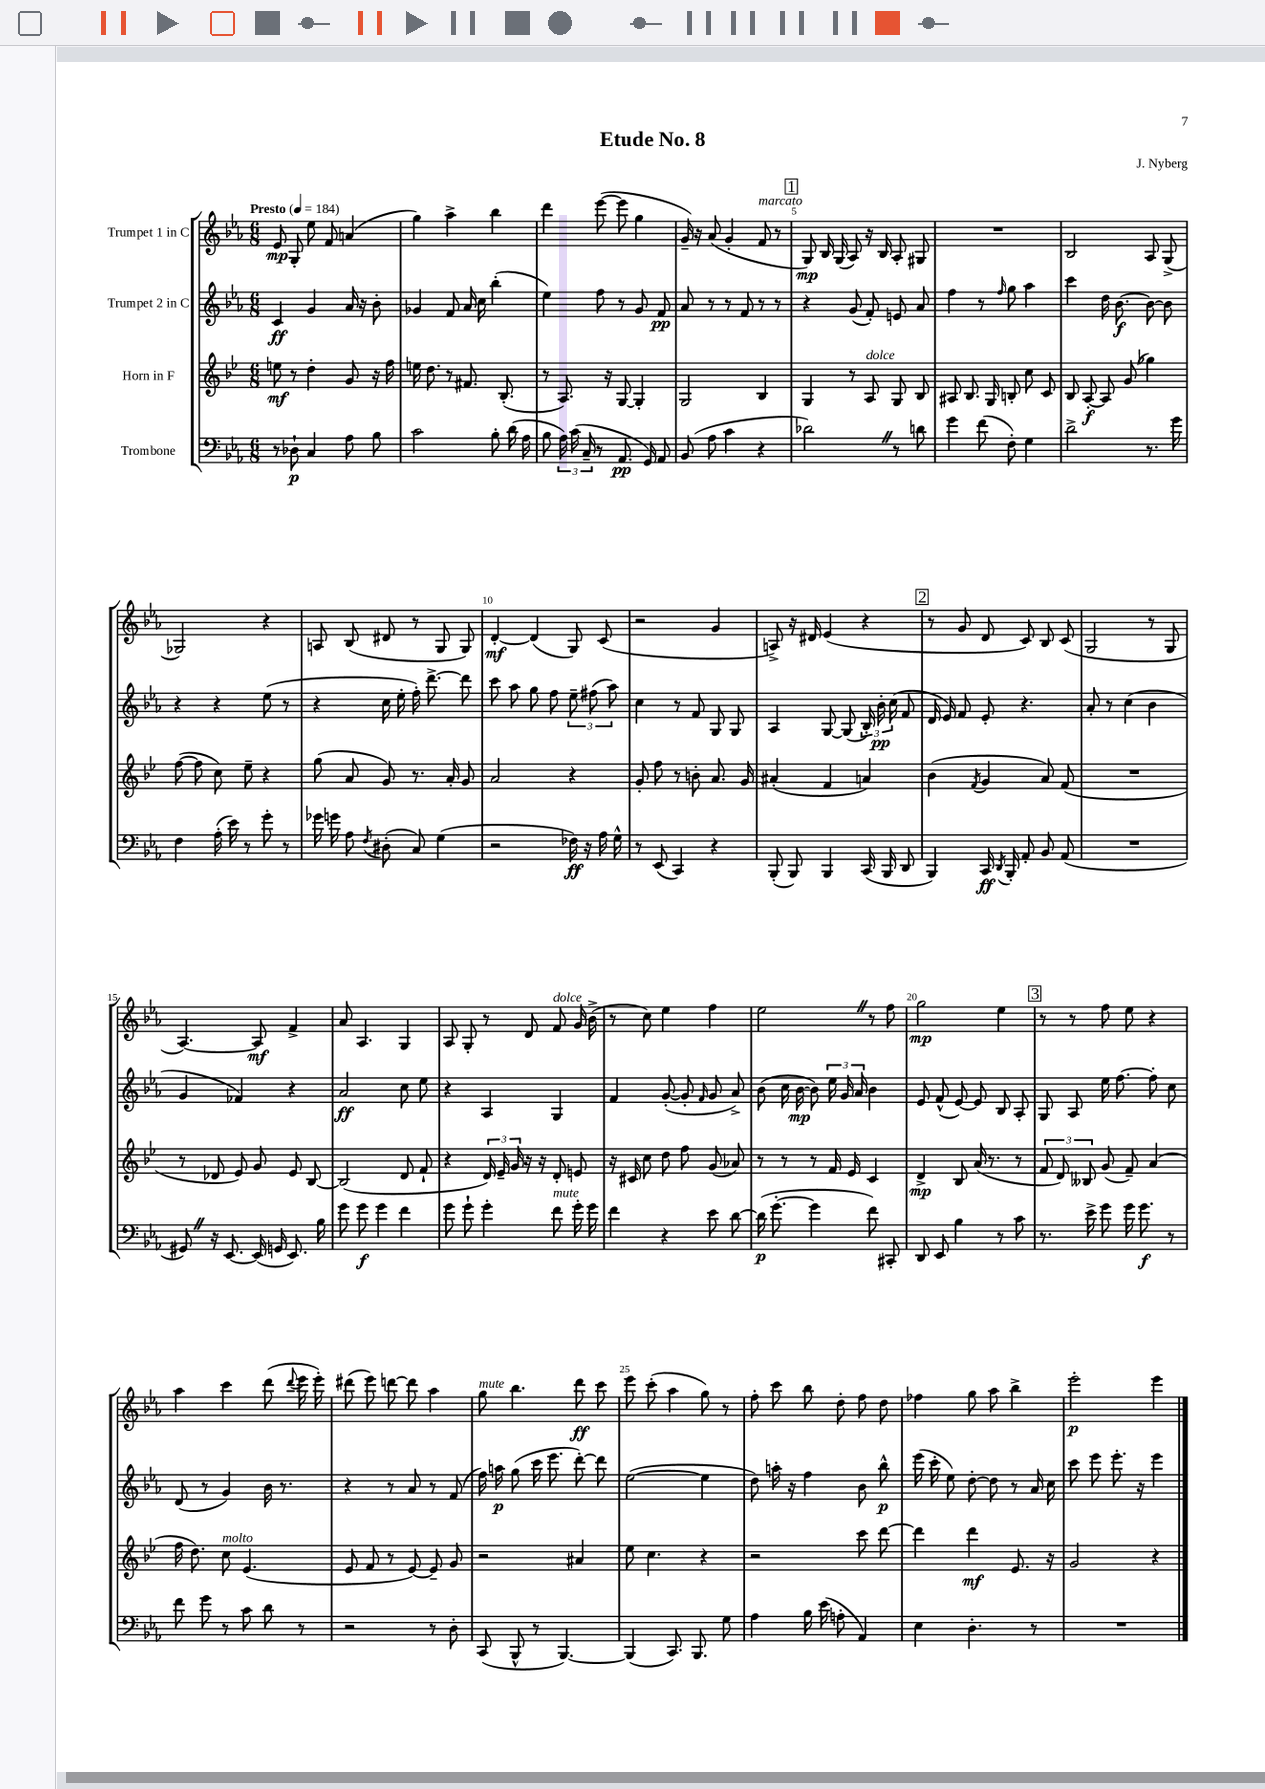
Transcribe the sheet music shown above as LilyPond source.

\header { title = "Etude No. 8" composer = "J. Nyberg" }
<<
\new StaffGroup <<
\new Staff = "s0" \with { instrumentName = "Trumpet 1 in C" } {
    \clef treble \key ees \major \numericTimeSignature \time 6/8 \tempo "Presto" 4 = 184
    \autoBeamOff ees'8\mp g8-. ees''8 f'8 a'4( |
    g''4) aes''4-> bes''4 |
    d'''4 ees'''8~( ees'''8 g''4 |
    g'16--) r16 aes'8( g'4-. f'8^\markup { \italic "marcato" } r8 |
    \mark \markup { \box "1" } g8\mp) bes16 g16( aes8) r16 bes16 aes8-. gis8 |
    R2. |
    bes2 aes8 g8->( |
    ges2) r4 |
    a8 bes8( dis'8 r8 g8 g8) |
    d'4~-.\mf d'4( g8) c'8( |
    r2 g'4 |
    a8->) r16 dis'16 ees'4( r4 |
    \mark \markup { \box "2" } r8 g'8 d'8 c'8) bes8 c'8( |
    g2 r8 g8 |
    aes4.~) aes8\mf f'4-> |
    aes'8 aes4. g4 |
    aes8 g8-. r8 d'8 f'8^\markup { \italic "dolce" } g'16 bes'16->( |
    r8 c''8) ees''4 f''4 |
    ees''2 \once \override BreathingSign.text = \markup { \musicglyph "scripts.caesura.straight" } \breathe r8 f''8 |
    g''2\mp ees''4 |
    \mark \markup { \box "3" } r8 r8 f''8 ees''8 r4 |
    aes''4 c'''4 d'''8( \appoggiatura { d'''8 } ees'''16 ees'''16-.) |
    dis'''8( ees'''8) d'''8~ d'''8 aes''4 |
    g''8^\markup { \italic "mute" } bes''4. d'''8\ff c'''8 |
    ees'''8 c'''8-.( aes''4 g''8) r8 |
    f''8-. c'''8 bes''8 d''8-. f''8 d''8 |
    fes''4 g''8 aes''8 bes''4-> |
    ees'''2-.\p ees'''4 \bar "|." |
}
\new Staff = "s1" \with { instrumentName = "Trumpet 2 in C" } {
    \clef treble \key ees \major \numericTimeSignature \time 6/8
    \autoBeamOff c'4\ff g'4 aes'16 r16 bes'8-. |
    ges'4 f'8 aes'16 c''16 bes''4-.( |
    ees''4) f''8 r8 g'8 f'8\pp |
    aes'8 r8 r8 f'8 r8 r8 |
    \mark \markup { \box "1" } r4 g'8( f'8-.) e'8 aes'8 |
    f''4 r8 \grace { f''16 } g''8 aes''4 |
    c'''4 d''16 bes'8.~\f bes'8~ bes'8 |
    r4 r4 ees''8( r8 |
    r4 c''16 ees''16-. f''16-.) d'''8.~-> d'''8 |
    c'''8 aes''8 g''8 f''8 \tuplet 3/2 { ees''8-- fis''8( aes''8) } |
    c''4 r8 f'8 g8 g8 |
    aes4 g8~ g8( \tuplet 3/2 { bes16-.) bes'16-.\pp c''16( } f'8 |
    \mark \markup { \box "2" } d'16 ees'16) f'8 ees'8-. r4. |
    aes'8-. r8 c''4( bes'4 |
    g'4 fes'4) r4 |
    aes'2\ff c''8 ees''8 |
    r4 aes4 g4 |
    f'4 g'8~-.( g'8-. \grace { f'16 } g'8 aes'8->) |
    bes'8( c''16 bes'16~\mp bes'8) \tuplet 3/2 { ees''16 g'16 aes'16 } bes'4 |
    ees'8 f'8-^( ees'8~) ees'8 bes8 aes8-. |
    \mark \markup { \box "3" } g8 aes8 ees''16 f''8.~ f''8-. c''8 |
    d'8( r8 g'4) bes'16 r8. |
    r4 r8 aes'8 r8 f'8( |
    f''16) a''16\p g''8( c'''16 ees'''8. d'''8~-.) d'''8 |
    ees''2~( ees''4 |
    d''8) a''16-. r16 f''4 bes'8 bes''8-^\p |
    ees'''16( c'''16-. ees''8) d''8~-. d''8 r8 aes'16 c''16 |
    c'''8 ees'''8 ees'''8.-. r16 ees'''4 \bar "|." |
}
\new Staff = "s2" \with { instrumentName = "Horn in F" } {
    \clef treble \key bes \major \numericTimeSignature \time 6/8
    \autoBeamOff e''8\mf r8 d''4-. g'8 r16 f''16 |
    e''16 d''8. r8 fis'8. bes8.-.( |
    r8 a8.) r16 g8~ g4-. |
    g2 bes4 |
    \mark \markup { \box "1" } g4 r8 a8^\markup { \italic "dolce" } g8 bes8 |
    ais8 bes8. g16 b8-. c''8 c'8 |
    bes8 a8~-.\f a8 g'8( ges''4) |
    f''8~( f''8 c''8) ees''8-- r4 |
    g''8( a'8 g'8) r8. a'16-. g'8 |
    a'2 r4 |
    g'8-. f''8 r8 b'8-. a'8. g'16 |
    ais'4-.( f'4 a'4) |
    \mark \markup { \box "2" } bes'4( \acciaccatura { f'8 } g'4 a'8) f'8( |
    R2. |
    r8 des'8 ees'8) g'8 ees'8 bes8~ |
    bes2( d'8 f'8-! |
    r4 \tuplet 3/2 { d'16) ees'16-- g'16 } r16 r16 d'8-. e'8 |
    r16 cis'16 c''8 d''8 f''8 g'8( aes'8) |
    r8 r8 r8 f'16 ees'16 c'4 |
    d'4->\mp bes8 a'16( r8. r8 |
    \mark \markup { \box "3" } \tuplet 3/2 { f'8 d'8) beses8 } g'8( f'8--) a'4( |
    f''16 d''8.) c''8^\markup { \italic "molto" } ees'4.( |
    ees'8 f'8 r8 ees'8~) ees'8-- g'8 |
    r2 ais'4 |
    ees''8 c''4. r4 |
    r2 c'''8 d'''8~ |
    d'''4 d'''4\mf ees'8. r16 |
    g'2 r4 \bar "|." |
}
\new Staff = "s3" \with { instrumentName = "Trombone" } {
    \clef bass \key ees \major \numericTimeSignature \time 6/8
    \autoBeamOff r8 des8-!\p c4 aes8 bes8 |
    c'2 bes8-. d'16( aes16 |
    bes8 \tuplet 3/2 { aes16) c'16( c16-- } r8 aes,8.\pp g,16) aes,8 |
    bes,8( aes8 c'4 r4 |
    \mark \markup { \box "1" } des'2) \once \override BreathingSign.text = \markup { \musicglyph "scripts.caesura.straight" } \breathe r8 d'8 |
    g'4 f'8( f8-.) g4 |
    d'2-> r8. g'16 |
    f4 aes16-.( ees'16) r8 g'8-. r8 |
    ges'16 g'16 aes8 \acciaccatura { f8 } dis8-.( c8) g4( |
    r2 fes16\ff) r16 aes16 g16-^ |
    r8 ees,8( c,4) r4 |
    bes,,8-.( bes,,8) bes,,4 c,16( bes,,16 d,8 |
    \mark \markup { \box "2" } bes,,4) c,16\ff \acciaccatura { d,8 } bes,,16-. aes,8-. bes,8 aes,8( |
    R2. |
    gis,8) \once \override BreathingSign.text = \markup { \musicglyph "scripts.caesura.straight" } \breathe r16 ees,8.~ ees,16( g,16 ees,8.) bes16 |
    g'8 g'8\f g'4 f'4 |
    g'8 g'8-! g'4-. f'8^\markup { \italic "mute" } g'16-. g'16 |
    f'4 r4 ees'8 d'8~ |
    d'16\p( g'8.~-. g'4 f'8) cis,8-. |
    d,8 ees,8 bes4 r8 c'8 |
    \mark \markup { \box "3" } r8. ees'16-> g'8 g'16 g'8.\f r8 |
    f'8 g'8 r8 c'8 d'8 r8 |
    r2 r8 d8-. |
    c,8( bes,,8-^ r8 bes,,4.~) |
    bes,,4( c,8.) bes,,8. g8 |
    aes4 bes16 ees'16( a8-. aes,4) |
    ees4 d4.-. r8 |
    R2. \bar "|." |
}
>>
>>
\layout { \context { \Score \override BarNumber.break-visibility = ##(#f #t #t) barNumberVisibility = #(every-nth-bar-number-visible 5) } }
